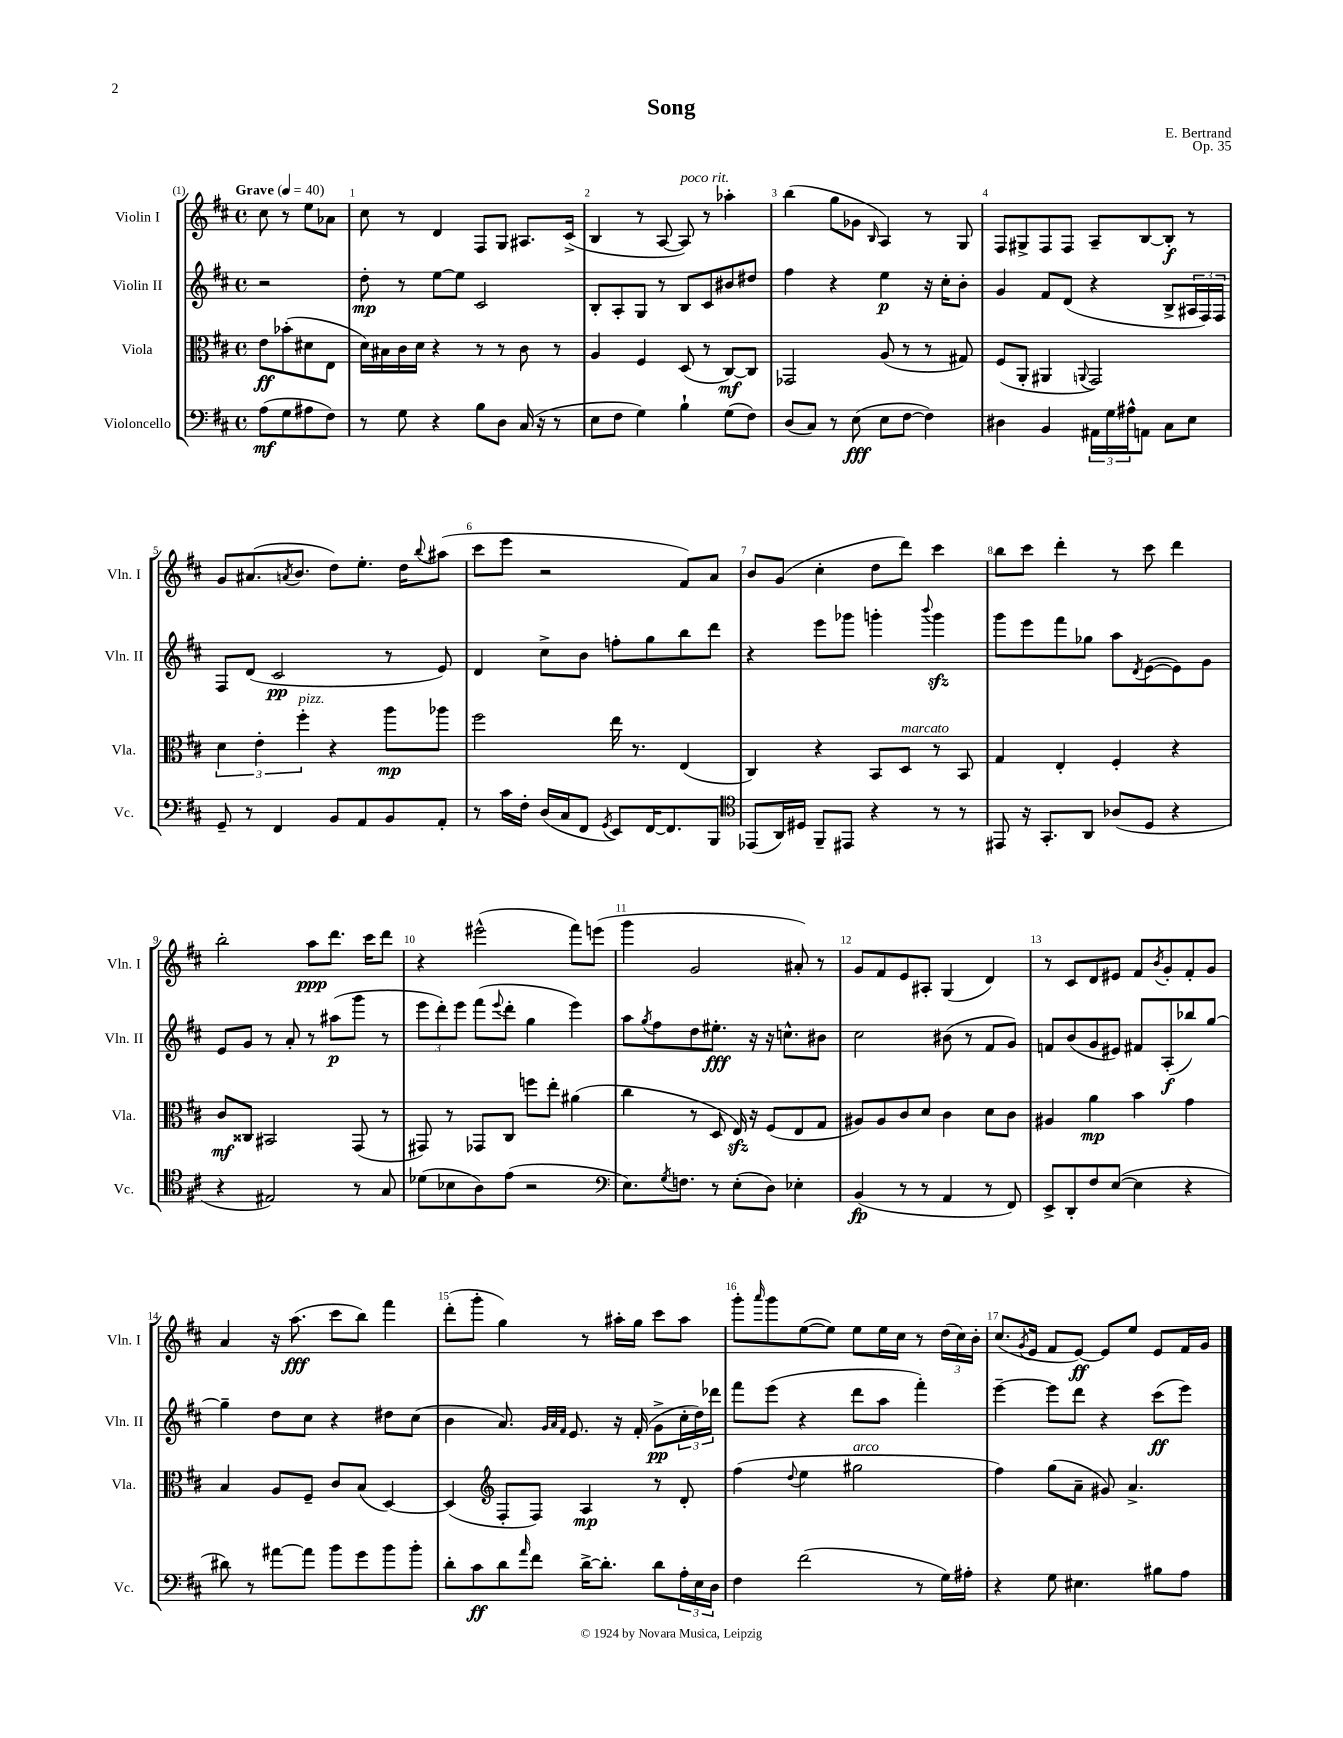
\header { title = "Song" composer = "E. Bertrand" opus = "Op. 35" }
<<
\new StaffGroup <<
\new Staff = "s0" \with { instrumentName = "Violin I" shortInstrumentName = "Vln. I" } {
    \clef treble \key d \major \defaultTimeSignature \time 4/4 \partial 2 \tempo "Grave" 4 = 40
    cis''8 r8 e''8 aes'8 |
    cis''8 r8 d'4 fis8 g8 ais8. cis'16->( |
    b4 r8 a8~ a8^\markup { \italic "poco rit." }) r8 aes''4-. |
    b''4( g''8 ges'8 \grace { b16 } a4) r8 g8 |
    fis8 gis8-> fis8 fis8 a8-- b8~ b8-.\f r8 |
    g'8 ais'8.( \acciaccatura { a'8 } b'8. d''8) e''8.-. d''16 \appoggiatura { b''8 } ais''8( |
    cis'''8 e'''8 r2 fis'8) a'8 |
    b'8 g'8( cis''4-. d''8 d'''8) cis'''4 |
    b''8 cis'''8 d'''4-. r8 cis'''8 d'''4 |
    b''2-. a''8\ppp d'''8. cis'''16 d'''8 |
    r4 eis'''2-^( fis'''8) e'''8( |
    g'''4 g'2 ais'8-.) r8 |
    g'8 fis'8 e'8 ais8-. g4( d'4) |
    r8 cis'8 d'8 eis'8 fis'8 \acciaccatura { b'8 } g'8-. fis'8-. g'8 |
    a'4 r16 a''8.\fff( cis'''8 b''8) fis'''4 |
    d'''8-.( g'''8-. g''4) r8 ais''16-. g''16 cis'''8 ais''8 |
    g'''8-. \grace { a'''16 } g'''8 e''8~( e''8) e''8 e''16 cis''16 r8 \tuplet 3/2 { d''16( cis''16) b'16-. } |
    cis''8.( \acciaccatura { g'8 } e'16 fis'8 e'8~\ff) e'8 e''8 e'8 fis'16 g'16 \bar "|." |
}
\new Staff = "s1" \with { instrumentName = "Violin II" shortInstrumentName = "Vln. II" } {
    \clef treble \key d \major \defaultTimeSignature \time 4/4 \partial 2
    r2 |
    d''8-.\mp r8 e''8~ e''8 cis'2 |
    b8-. a8-. g8 r8 b8 cis'8 bis'8 dis''8 |
    fis''4 r4 e''4\p r16 cis''16-. b'8-. |
    g'4 fis'8 d'8( r4 b8-> \tuplet 3/2 { ais16 fis16) fis16 } |
    fis8 d'8( cis'2\pp r8 e'8) |
    d'4 cis''8-> b'8 f''8-. g''8 b''8 d'''8 |
    r4 e'''8 ges'''8 g'''4-. \appoggiatura { b'''8 } g'''4\sfz |
    g'''8 e'''8 fis'''8 ges''8 a''8 \acciaccatura { d'8 } e'8~( e'8) g'8 |
    e'8 g'8 r8 a'8-. r8 ais''8\p( g'''8 r8 |
    \tuplet 3/2 { e'''8 d'''8-.) e'''8 } fis'''8( \appoggiatura { e'''8 } d'''8-. g''4 e'''4) |
    a''8 \acciaccatura { g''8 } fis''8 d''8 eis''8.-.\fff r16 r16 c''8.-^ bis'8 |
    cis''2 bis'8( r8 fis'8 g'8) |
    f'8 b'8( g'8 eis'8) fis'8 a8-.\f( bes''8) g''8~ |
    g''4-- d''8 cis''8 r4 dis''8 cis''8( |
    b'4 a'8.) \grace { g'32 a'32 fis'32 } e'8. r16 fis'16-.( g'8->\pp \tuplet 3/2 { cis''16-. d''16) des'''16 } |
    fis'''8 e'''8( r4 d'''8 a''8 fis'''4-.) |
    e'''4~-- e'''8 d'''8 r4 cis'''8\ff( e'''8) \bar "|." |
}
\new Staff = "s2" \with { instrumentName = "Viola" shortInstrumentName = "Vla." } {
    \clef alto \key d \major \defaultTimeSignature \time 4/4 \partial 2
    e'8\ff bes'8-.( dis'8 e8 |
    d'16) bis16 cis'16 d'16 r4 r8 r8 cis'8 r8 |
    a4 fis4 d8( r8 cis8~\mf) cis8 |
    ges,2 a8( r8 r8 gis8) |
    fis8( a,8-. ais,4 \appoggiatura { a,8 } g,2) |
    \tuplet 3/2 { d'4 e'4-. fis''4-.^\markup { \italic "pizz." } } r4 a''8\mp aes''8 |
    fis''2 e''16 r8. e4( |
    cis4) r4 b,8 d8^\markup { \italic "marcato" } r8 b,8 |
    g4 e4-. fis4-. r4 |
    cis'8\mf cisis8 bis,2 g,8( r8 |
    gis,8) r8 ges,8 cis8 f''8 e''8-. ais'4( |
    cis''4 r8 d8 e16\sfz) r16 fis8( e8 g8 |
    ais8) ais8 cis'8 d'8 cis'4 d'8 cis'8 |
    ais4 a'4\mp b'4 g'4 |
    b4 a8 fis8-- cis'8 b8( d4~) |
    d4( \clef treble fis8-. fis8) a4\mp r8 d'8-. |
    fis''4( \appoggiatura { d''8 } e''4 gis''2^\markup { \italic "arco" } |
    fis''4) g''8( a'8-- gis'8) a'4.-> \bar "|." |
}
\new Staff = "s3" \with { instrumentName = "Violoncello" shortInstrumentName = "Vc." } {
    \clef bass \key d \major \defaultTimeSignature \time 4/4 \partial 2
    a8\mf( g8 ais8 fis8) |
    r8 g8 r4 b8 d8 cis16( r16 r8 |
    e8 fis8 g4) b4-! g8( fis8) |
    d8( cis8) r8 e8\fff( e8 fis8~ fis4) |
    dis4 b,4 \tuplet 3/2 { ais,16 g16 ais16-^ } a,8 cis8 e8 |
    g,8-- r8 fis,4 b,8 a,8 b,8 a,8-. |
    r8 cis'16 fis16-. d16( cis16 fis,8 \acciaccatura { g,8 } e,8) fis,16~ fis,8. b,,8 |
    \clef tenor ees,8( a,16) dis16 fis,8-- eis,8 r4 r8 r8 |
    eis,8 r16 g,8.-. a,8 aes8( d8 r4 |
    r4 eis2) r8 g8 |
    des'8( bes8 a8) e'8( r2 |
    \clef bass e8.) \acciaccatura { g8 } f8. r8 e8-.( d8) ees4-. |
    b,4\fp( r8 r8 a,4 r8 fis,8) |
    e,8-> d,8-. fis8 e8~( e4 r4 |
    dis'8) r8 ais'8~ ais'8 b'8 g'8 b'8 b'8-. |
    d'8-. cis'8\ff d'8 \grace { a'16 } fis'8 d'16~-> d'8.-. d'8 \tuplet 3/2 { a16-. e16 d16 } |
    fis4 fis'2( r8 g16) ais16-. |
    r4 g8 eis4. bis8 a8 \bar "|." |
}
>>
>>
\layout { \context { \Score \override BarNumber.break-visibility = ##(#f #t #t) barNumberVisibility = #all-bar-numbers-visible } }
